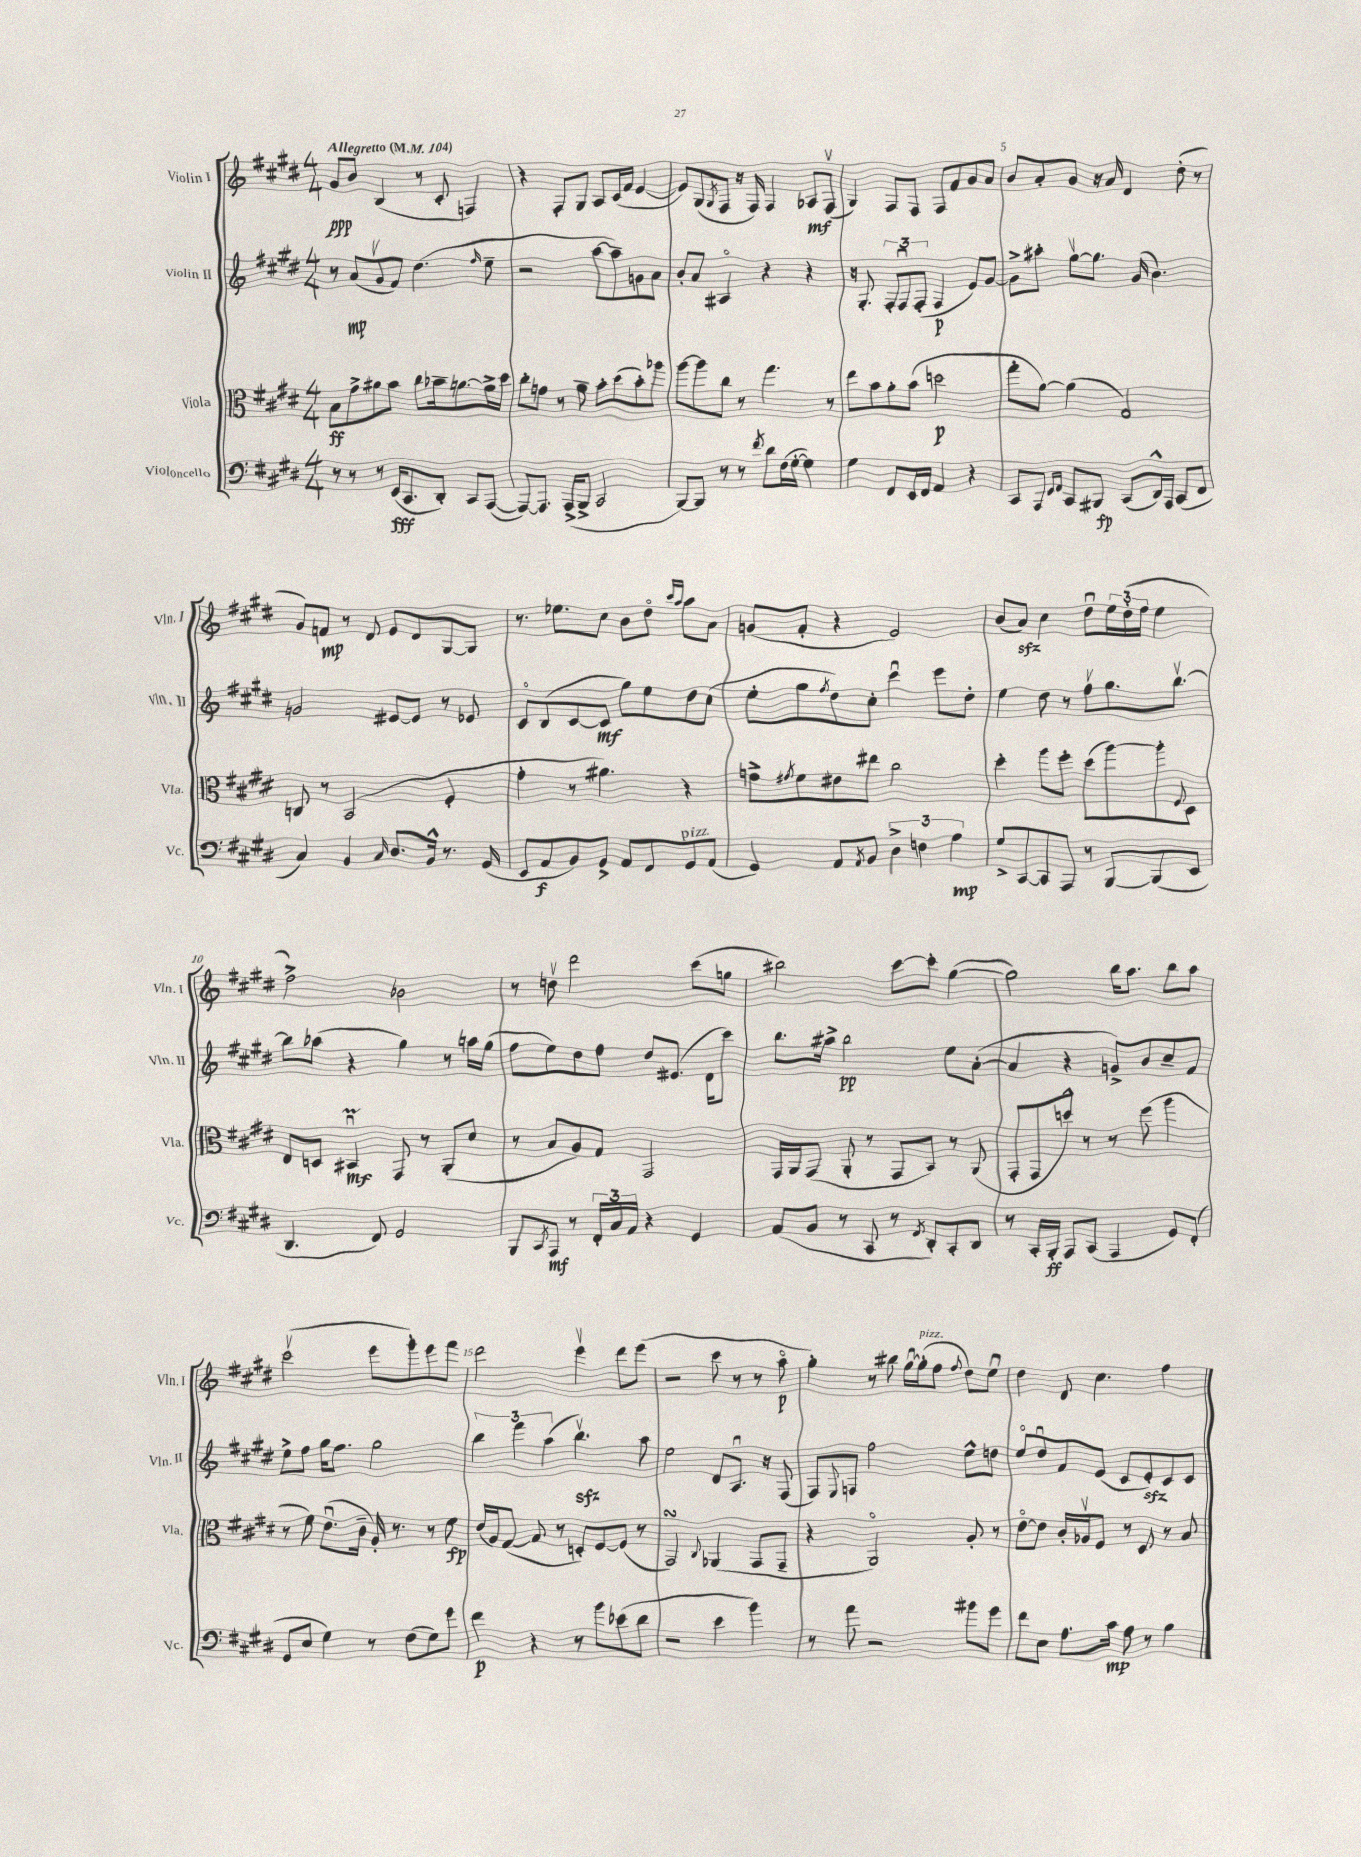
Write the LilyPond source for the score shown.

<<
\new StaffGroup <<
\new Staff = "s0" \with { instrumentName = "Violin I" shortInstrumentName = "Vln. I" } {
    \clef treble \key e \major \numericTimeSignature \time 4/4 \tempo "Allegretto" 4 = 104
    gis'8\ppp b'8 b4( r8 cis'8-. f4) |
    r4 fis8-. gis8 a8 cis'16( fis'16 e'4~ |
    e'8) gis8( \acciaccatura { gis8 } fis8 r16 fis16) fis4 aes8\mf fis8\upbow( |
    gis4) fis8 fis8 fis8 fis'8 gis'8 a'8 |
    b'8 a'8-. gis'8 r16 a'16 dis'4 dis''8-.( r8 |
    gis'8) f'8\mp r8 dis'8 e'8 dis'8 gis8~ gis8 |
    r8. ees''8. cis''8 b'8 dis''8\flageolet \grace { cis'''16 a''16 } a''8 a'8 |
    g'8( fis'8-. r4 e'2) |
    b'8( a'8\sfz) cis''4 dis''8\downbow \tuplet 3/2 { e''16 dis''16-.( fis''16 } e''4 |
    fis''2->) bes'2 |
    r8 d''8\upbow dis'''2 cis'''8( g''8 |
    bis''2) cis'''8~ cis'''8-. gis''4~( |
    gis''2) b''16 a''8. b''8 a''8 |
    cis'''2\upbow( e'''8 gis'''8-.) e'''8 fis'''8 |
    dis'''2 e'''4\upbow dis'''8 e'''8( |
    r2 cis'''8 r8 r8 a''8\flageolet\p |
    gis''4-.) r8 bis''8 gis''16~\downbow gis''16-.^\markup { \italic "pizz." }( fis''8 \appoggiatura { fis''8 } dis''8) e''8\downbow |
    dis''4 dis'8 cis''4. fis''4 \bar "|." |
}
\new Staff = "s1" \with { instrumentName = "Violin II" shortInstrumentName = "Vln. II" } {
    \clef treble \key e \major \numericTimeSignature \time 4/4
    r8 a'8\mp( gis'8\upbow fis'8) dis''4.( \grace { fis''16 } e''8-- |
    r2 a''8~ a''8--) g'8 a'8 |
    b'8-. a'8 ais4\flageolet r4 r4 |
    r16 gis8.-. \tuplet 3/2 { fis8-. fis8\downbow fis8-.( } fis4\p e'8) gis'8~ |
    gis'8-> ais''8-. gis''8~\upbow gis''8. gis'16( b'4.) |
    g'2 eis'8~ eis'8 r8 ees'8 |
    cis'8\flageolet b8( cis'8~ cis'8\mf gis''8) e''8 dis''8 cis''8( |
    e''8-. gis''8 \acciaccatura { fis''8 } dis''8) cis''8-. cis'''4\downbow e'''8 dis''8-. |
    e''4 dis''8 r8 fis''8\upbow gis''8. b''8.~\upbow |
    b''8 aes''8( r4 gis''4) r8 a''16 gis''16( |
    fis''8 e''8) dis''8 fis''8 dis''8 eis'8.( dis'16 cis'''8) |
    b''8. ais''16-> b''2\pp e''8 a'8~-.( |
    a'4 r4 g'8->) b'8 cis''8-- fis'8 |
    e''8-> fis''8 gis''16 fis''8. gis''2 |
    \tuplet 3/2 { b''4 fis'''4 a''4( } b''4.\upbow\sfz) a''8 |
    e''2 dis'8 a8.\downbow r16 fis8( |
    fis8) \appoggiatura { e8 } f8 fis''2 e''8-^ d''8 |
    e''8\flageolet dis''8\downbow fis'8 e'8( cis'8 e'8-.\sfz) cis'8 cis'8 \bar "|." |
}
\new Staff = "s2" \with { instrumentName = "Viola" shortInstrumentName = "Vla." } {
    \clef alto \key e \major \numericTimeSignature \time 4/4
    b8\ff gis'8-> ais'8 b'8 cis''8 bes'16-- a'8.~ a'16-> dis''16 |
    cis''8-. g'8 r8 a'8-- b'8-. dis''8( b'8-.) aes''8 |
    a''8~ a''8 cis''8 r8 gis''4. r8 |
    e''8 b'8 a'8-. b'8( d''2\p |
    gis''8-. a'8~) a'4( gis2) |
    c8 r8 b,2( fis4-. |
    gis'4-. r8 ais'4.) r4 |
    g'8-> \acciaccatura { gis'8 } fis'8 eis'8 eis''8 cis''2 |
    dis''4-. a''8 fis''8-. dis''8( a''8~) a''8-. \appoggiatura { fis8 } dis8 |
    e8 d8 bis,4\downbow\prall\mf gis,8 r8 a,8-.( dis'8 |
    r8 b8 a8) gis8 gis,2 |
    gis,16 a,16 gis,8( a,8-. r8 gis,8 b,8) r8 a,8( |
    gis,8-. gis,8 d''8-^) r8 r8 fis''8( a''4 |
    r8 fis'8) e'8.\downbow( cis'16-- a16-.) r8. r8 fis'8\fp |
    e'16( a16) gis8~( gis8 r8 d8-.) fis8~ fis8( r8 |
    gis,2\turn) \appoggiatura { cis8 } aes,4( gis,8 gis,8-- |
    r4 a,2\flageolet) a8-. r8 |
    e'8~\flageolet e'8 cis'16-. aes16\upbow fis8 r8 dis8 r8 b8 \bar "|." |
}
\new Staff = "s3" \with { instrumentName = "Violoncello" shortInstrumentName = "Vc." } {
    \clef bass \key e \major \numericTimeSignature \time 4/4
    r8 r8 r8 e,16\fff( cis,8. dis,8-.) cis,8 a,,8~( |
    a,,8~) a,,8. a,,16->( b,,8-> cis,2 |
    b,,8~) b,,8 r8 r8 \acciaccatura { fis'8 } dis'8 fis16( gis16~-. gis4) |
    gis4 fis,8 e,16 fis,16 a,4 r4 |
    cis,8 a,,8 \grace { e,16 fis,16 } cis,8 bis,,8\fp cis,8( dis,16-^) a,,16 cis,8( fis,8 |
    cis4) b,4 \grace { cis16 } dis8. b,16-^ r8. gis,16( |
    e,8 a,8\f b,8) gis,8-> a,8 fis,8 gis,8^\markup { \italic "pizz." } a,8( |
    gis,4) a,8 \acciaccatura { a,8 } b,8 \tuplet 3/2 { dis4-> f4 a4\mp } |
    gis8-> cis,8~ cis,8 a,,8 r8 b,,8~ b,,8( e,8 |
    dis,4. fis,8) gis,2 |
    b,,8 \acciaccatura { cis,8 } a,,8\mf r8 \tuplet 3/2 { fis,16-. cis16 a,16 } r4 gis,4 |
    a,8( b,8 r8 cis,8 r8 \acciaccatura { fis,8 } dis,8-.) cis,8-. dis,8 |
    r8 cis,16-. b,,16-.\ff a,,8 cis,8( a,,4 gis,8) fis,8-.( |
    gis,8 e8 gis4) r8 fis8( gis8) gis'8 |
    fis'4\p r4 r8 b'8 ees'8( dis'8 |
    r2 e'4 b'4) |
    r8 a'8 r2 bis'8 gis'8 |
    fis'8 e8 a8. cis'16\mp a8 r8 b4 \bar "|." |
}
>>
>>
\layout { \context { \Score \override BarNumber.break-visibility = ##(#f #t #t) barNumberVisibility = #(every-nth-bar-number-visible 5) } }
